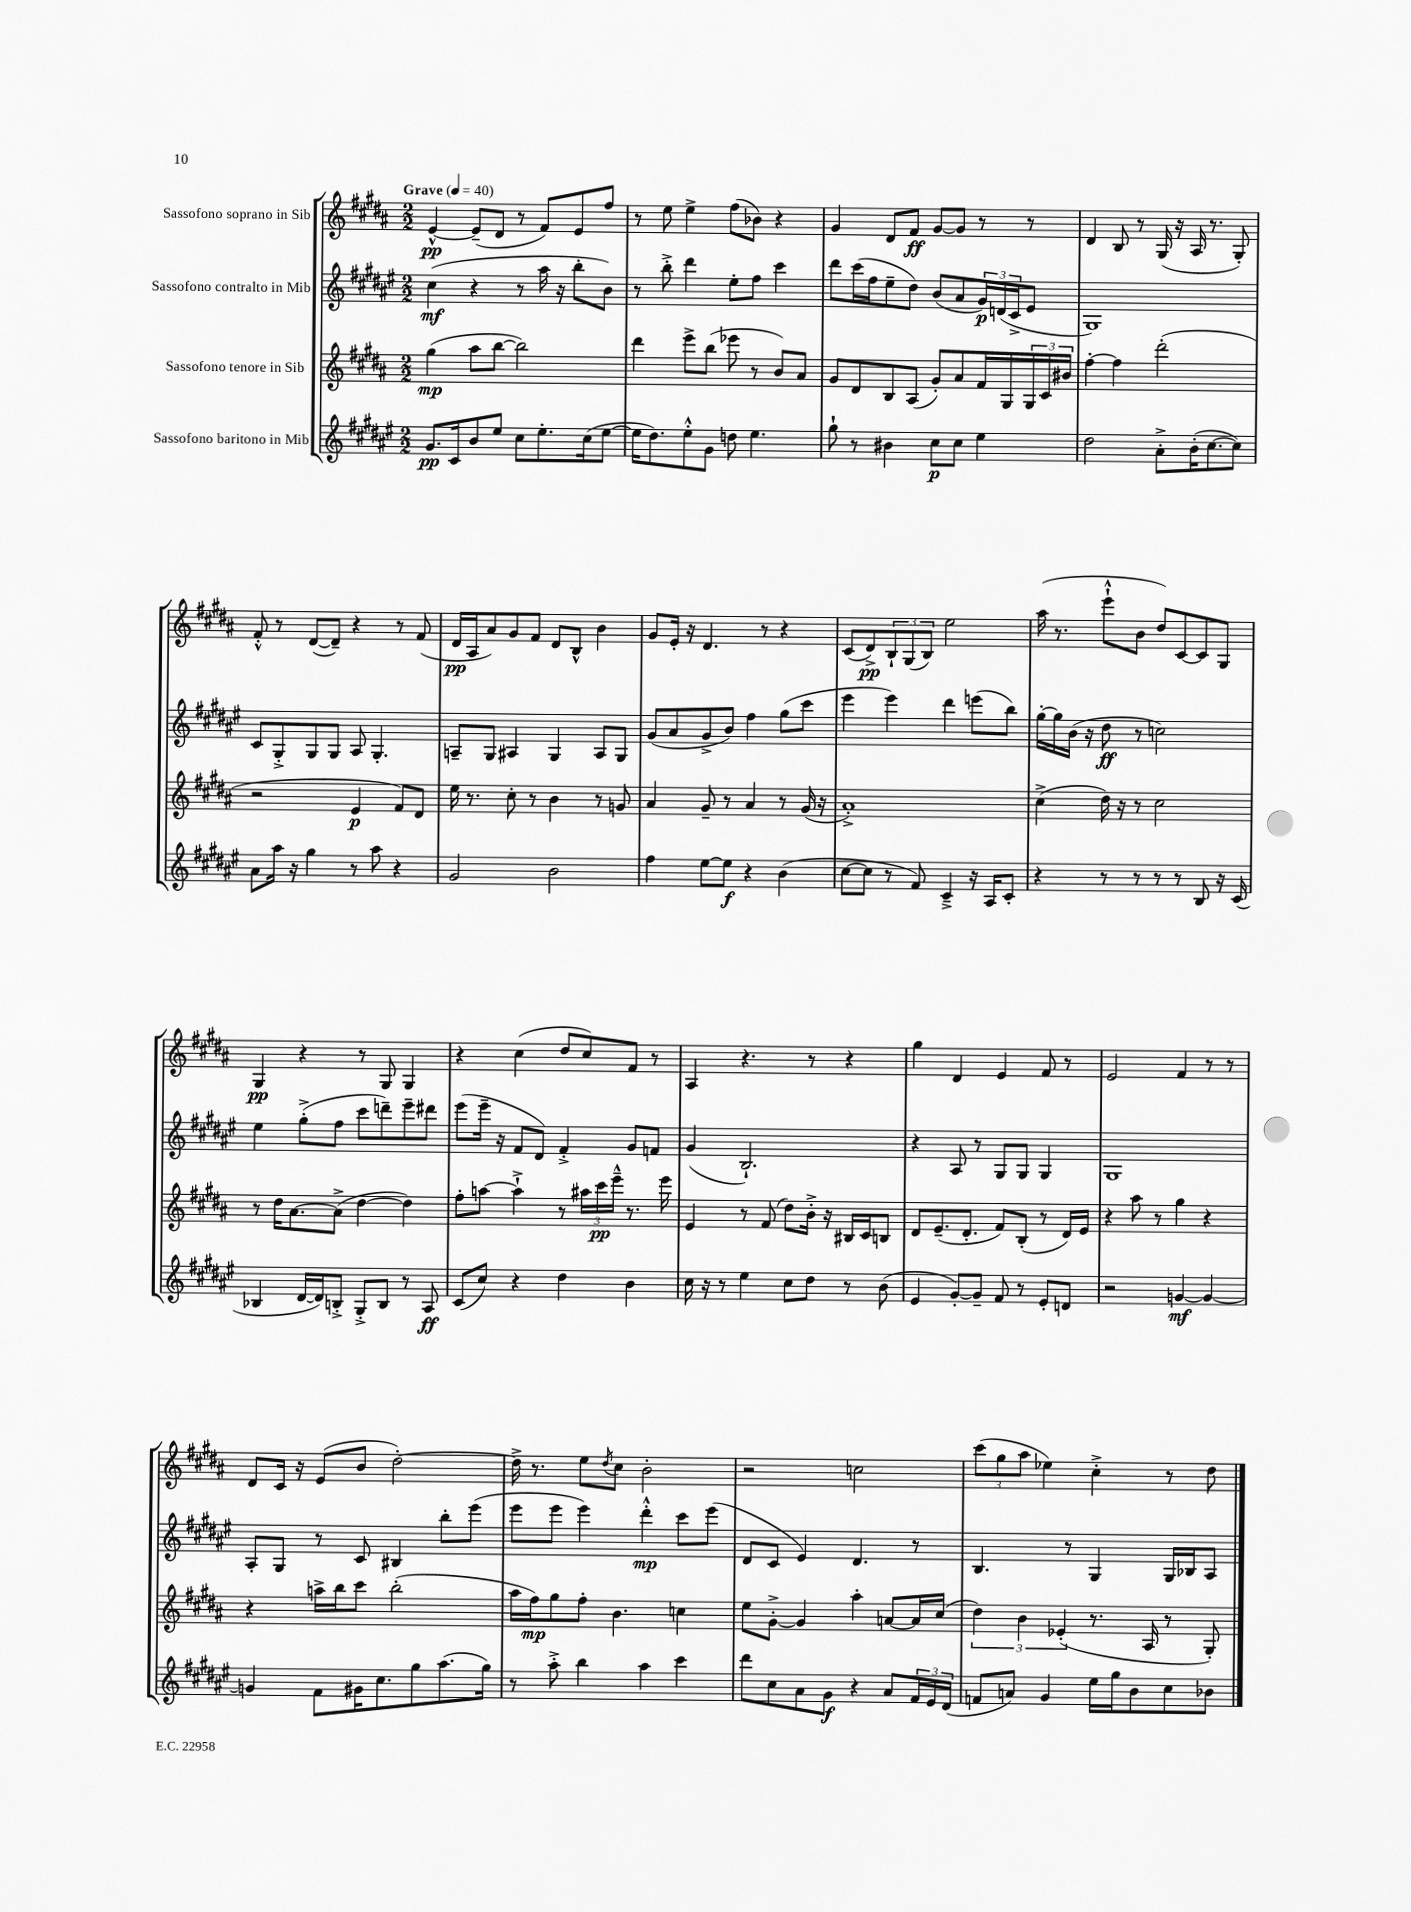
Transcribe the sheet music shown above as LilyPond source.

<<
\new StaffGroup <<
\new Staff = "s0" \with { instrumentName = "Sassofono soprano in Sib" } {
    \clef treble \key b \major \numericTimeSignature \time 2/2 \tempo "Grave" 4 = 40
    e'4~-^\pp e'8--( dis'8 r8 fis'8) e'8 fis''8 |
    r8 e''8 e''4-> fis''8( bes'8) r4 |
    gis'4 dis'8 fis'8\ff gis'8~ gis'8 r8 r8 |
    dis'4 b8 r8 gis16( r16 ais16 r8. gis8-.) |
    fis'8-.-^ r8 dis'8~( dis'8--) r4 r8 fis'8( |
    dis'16\pp ais16 ais'8) gis'8 fis'8 dis'8 b8-^ b'4 |
    gis'8 e'16-. r16 dis'4. r8 r4 |
    cis'8( dis'8->\pp) \tuplet 3/2 { b8-! gis8( b8) } e''2 |
    ais''16( r8. e'''8-!-^ b'8 dis''8) cis'8~ cis'8 gis8 |
    gis4\pp r4 r8 gis8 gis4 |
    r4 cis''4( dis''8 cis''8) fis'8 r8 |
    ais4 r4. r8 r4 |
    gis''4 dis'4 e'4 fis'8 r8 |
    e'2 fis'4 r8 r8 |
    dis'8 cis'16 r16 e'8( b'8 dis''2~-.) |
    dis''16-> r8. e''8 \acciaccatura { dis''8 } cis''8 b'2-. |
    r2 c''2 |
    \tuplet 3/2 { cis'''8( gis''8 ais''8 } ees''4) cis''4-.-> r8 dis''8 \bar "|." |
}
\new Staff = "s1" \with { instrumentName = "Sassofono contralto in Mib" } {
    \clef treble \key fis \major \numericTimeSignature \time 2/2
    cis''4\mf( r4 r8 ais''16 r16 b''8-. b'8) |
    r8 b''8-.-> dis'''4 eis''8-. fis''8 cis'''4 |
    dis'''8 cis'''16( fis''16 eis''8-- dis''8) b'8( ais'8 \tuplet 3/2 { gis'16\p) d'16( cis'16-> } eis'8 |
    gis1) |
    cis'8 gis8-.-> gis8 gis8 ais8 gis4.-. |
    a8-- gis8 ais4 gis4 ais8 gis8 |
    gis'8( ais'8 gis'8-> b'8) fis''4 gis''8( cis'''8 |
    eis'''4 eis'''4) dis'''4 e'''8( b''8) |
    gis''16~-. gis''16 b'16( r16 dis''8\ff r8 c''2) |
    eis''4 gis''8-.->( fis''8 cis'''8 d'''8--) eis'''8-- dis'''8 |
    eis'''8( eis'''16-- r16 fis'8 dis'8) fis'4-.-> gis'8 f'8 |
    gis'4( b2.-!) |
    r4 ais8 r8 gis8 gis8 gis4 |
    gis1 |
    ais8-. gis8 r8 cis'8 bis4 b''8-. eis'''8( |
    eis'''8 eis'''8 eis'''4) dis'''4-.-^\mp cis'''8 eis'''8( |
    dis'8 cis'8 eis'4) dis'4. r8 |
    b4. r8 gis4 gis16 bes16 ais8 \bar "|." |
}
\new Staff = "s2" \with { instrumentName = "Sassofono tenore in Sib" } {
    \clef treble \key b \major \numericTimeSignature \time 2/2
    gis''4\mp( ais''8 b''8~ b''2) |
    dis'''4 e'''8-> b''8( ees'''8 r8 b'8) ais'8 |
    gis'8 dis'8 b8 ais8( gis'8-.) ais'8 fis'16 gis16 \tuplet 3/2 { gis16 cis'16 bis'16 } |
    fis''4~-. fis''4 dis'''2-.( |
    r2 e'4\p fis'8) dis'8 |
    e''16 r8. cis''8-. r8 b'4 r8 g'8 |
    ais'4 gis'8-- r8 ais'4 r8 gis'16( r16 |
    ais'1-.->) |
    cis''4->( dis''16) r16 r8 cis''2 |
    r8 dis''16 ais'8.~ ais'8->( dis''4~ dis''4) |
    fis''8-. a''8~ a''4-!-> r8 \tuplet 3/2 { ais''16 cis'''16\pp e'''16---^ } r8. e'''16 |
    e'4 r8 fis'8( dis''8) b'16-.-> r16 bis16 cis'16 b8 |
    dis'8 e'8.--( dis'8.-. fis'8) b8-.( r8 dis'16) e'16 |
    r4 ais''8 r8 gis''4 r4 |
    r4 a''16-> b''16 cis'''8 b''2-.( |
    ais''16 fis''16\mp) gis''8 fis''8-. b'4. c''4 |
    e''8 gis'8~-.-> gis'4 ais''4-. a'8~ a'16 cis''16( |
    \tuplet 3/2 { dis''4) b'4 ees'4-.( } r8. ais16 r8 gis8-.) \bar "|." |
}
\new Staff = "s3" \with { instrumentName = "Sassofono baritono in Mib" } {
    \clef treble \key fis \major \numericTimeSignature \time 2/2
    gis'8.\pp cis'16 b'8 eis''8 cis''8 eis''8.-. cis''16( eis''8~ |
    eis''16 dis''8.) eis''8-.-^ gis'8 d''8 eis''4. |
    gis''8-! r8 bis'4 cis''8\p cis''8 eis''4 |
    dis''2 ais'8-.-> b'16-.( cis''8.~ cis''8) |
    ais'8 ais''16 r16 gis''4 r8 ais''8 r4 |
    gis'2 b'2 |
    fis''4 eis''8~ eis''8\f r4 b'4( |
    cis''8~ cis''8 r8 fis'8) cis'4---> r16 ais16 cis'8-. |
    r4 r8 r8 r8 r8 b8 r16 cis'16( |
    bes4 dis'16~ dis'16) b8-.-> gis8-.-> b8 r8 ais8\ff |
    cis'8( cis''8) r4 dis''4 b'4 |
    cis''16 r16 r8 eis''4 cis''8 dis''8 r8 b'8( |
    eis'4 gis'8~-.) gis'8-- fis'8 r8 eis'8-. d'8 |
    r2 g'4~\mf g'4~ |
    g'4 fis'8 gis'16 cis''8. gis''8 ais''8.( gis''16) |
    r8 ais''8-.-> b''4 ais''4 cis'''4 |
    dis'''8 cis''8 ais'8 gis'8\f r4 ais'8 \tuplet 3/2 { fis'16 eis'16 dis'16( } |
    f'8 a'8) gis'4 eis''16 gis''16 b'8 cis''8 bes'8 \bar "|." |
}
>>
>>
\layout { \context { \Score \remove "Bar_number_engraver" } }
